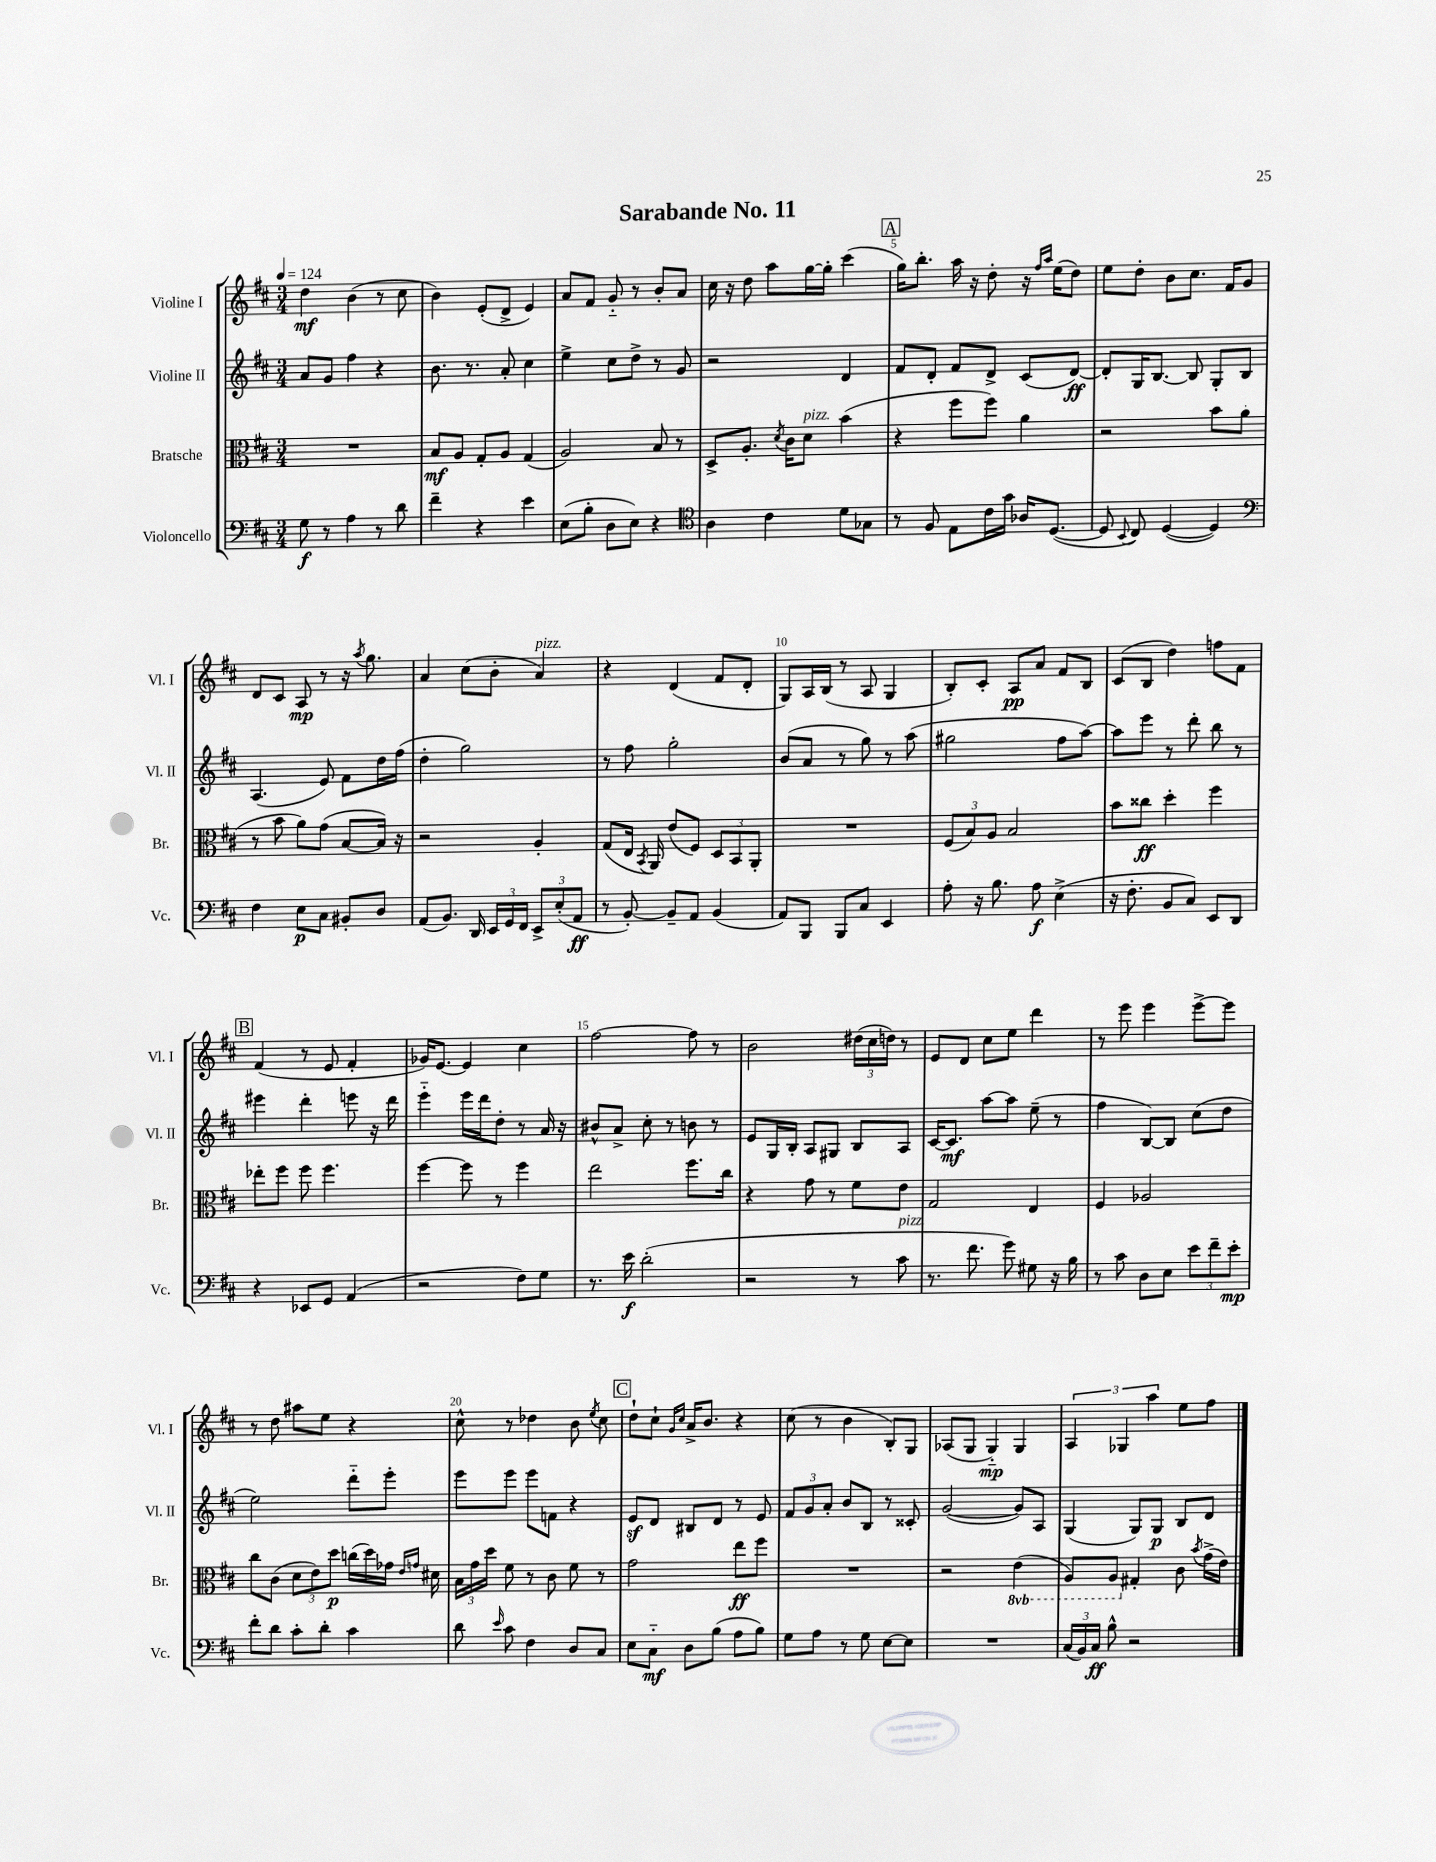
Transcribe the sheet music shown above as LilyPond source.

\header { title = "Sarabande No. 11" }
<<
\new StaffGroup <<
\new Staff = "s0" \with { instrumentName = "Violine I" shortInstrumentName = "Vl. I" } {
    \clef treble \key d \major \numericTimeSignature \time 3/4 \tempo 4 = 124
    \autoBeamOff d''4\mf b'4( r8 cis''8 |
    b'4) e'8[-.( d'8]-> e'4) |
    a'8[ fis'8] g'8-_ r8 b'8[-. a'8] |
    cis''16 r16 d''8 a''8[ g''16~ g''16]-. cis'''4( |
    \mark \markup { \box "A" } g''16[) b''8.]-. a''16 r16 d''8-. r16 \grace { fis''16[ a''16] } e''16[( d''8]) |
    e''8[ d''8]-. b'8[ cis''8.] fis'16[ g'8] |
    d'8[ cis'8] a8\mp r8 r16 \acciaccatura { a''8 } g''8. |
    a'4 cis''8[( b'8]-. a'4^\markup { \italic "pizz." }) |
    r4 d'4( fis'8[ d'8]-. |
    g8[) a16 b16]( r8 a8 g4 |
    b8[-.) cis'8]-. a8[\pp a'8] fis'8[ b8] |
    cis'8[( b8] d''4) f''8[ fis'8] |
    \mark \markup { \box "B" } fis'4( r8 e'8 fis'4-. |
    ges'16[) e'8.]~ e'4 cis''4 |
    fis''2~ fis''8 r8 |
    b'2 \tuplet 3/2 { dis''16[( cis''16 d''16]) } r8 |
    e'8[ d'8] cis''8[ e''8] d'''4 |
    r8 e'''8 e'''4 e'''8[~-> e'''8] |
    r8 d''8 ais''8[ e''8] r4 |
    cis''8-^ r8 des''4 b'8 \acciaccatura { e''8 } cis''8 |
    \mark \markup { \box "C" } d''8[-! cis''8]-! \grace { g'16[ cis''16] } a'16[-> b'8.] r4 |
    cis''8( r8 b'4 b8[-.) g8] |
    aes8[( g8] g4-_\mp) g4 |
    \tuplet 3/2 { a4 ges4 a''4 } e''8[ fis''8] \bar "|." |
}
\new Staff = "s1" \with { instrumentName = "Violine II" shortInstrumentName = "Vl. II" } {
    \clef treble \key d \major \numericTimeSignature \time 3/4
    \autoBeamOff a'8[ g'8] fis''4 r4 |
    b'8. r8. a'8-. cis''4 |
    e''4-> cis''8[ d''8]-> r8 g'8 |
    r2 d'4 |
    \mark \markup { \box "A" } fis'8[ d'8]-. fis'8[ d'8]-> cis'8[( d'8]~\ff) |
    d'8[-. g16 b8.]~ b8 g8[-. b8] |
    a4.( e'8) fis'8[ d''16 fis''16]( |
    d''4-. g''2) |
    r8 fis''8 g''2-. |
    b'8[( a'8] r8 g''8) r8 a''8( |
    gis''2 fis''8[ a''8]~) |
    a''8[ e'''8] r8 d'''8-. b''8 r8 |
    \mark \markup { \box "B" } eis'''4 d'''4-. e'''8 r16 d'''16 |
    e'''4-_ e'''16[ d'''16 d''8]-. r8 a'16 r16 |
    bis'8[-^ a'8]-> cis''8-. r8 b'8 r8 |
    e'8[ g16 b16]-. a8[ gis8] b8[ a8] |
    cis'16[~ cis'8.]\mf a''8[~ a''8] e''8--( r8 |
    fis''4 b8[~) b8] cis''8[( d''8] |
    e''2) d'''8[-_ e'''8]-. |
    e'''8[ e'''8] e'''8[ f'8] r4 |
    \mark \markup { \box "C" } e'8[\sf d'8] bis8[ d'8] r8 e'8 |
    \tuplet 3/2 { fis'8[ g'8 a'8]-. } b'8[ b8] r8 cisis'8-. |
    g'2~( g'8[) a8] |
    g4( g8[) g8]\p b8[ d'8] \bar "|." |
}
\new Staff = "s2" \with { instrumentName = "Bratsche" shortInstrumentName = "Br." } {
    \clef alto \key d \major \numericTimeSignature \time 3/4 \set Staff.ottavationMarkups = #ottavation-simple-ordinals
    \autoBeamOff R2. |
    b8[\mf a8] g8[-. a8] g4( |
    a2) b8 r8 |
    d8[-> a8.]-. \acciaccatura { d'8 } cis'16[ d'8]^\markup { \italic "pizz." } b'4( |
    \mark \markup { \box "A" } r4 fis''8[ fis''8]) a'4 |
    r2 b'8[ a'8]( |
    r8 b'8 a'8[) g'8]( b8[~ b16]) r16 |
    r2 a4-. |
    g8[( e16] \acciaccatura { b,8 } a,16) e'8[( fis8]) \tuplet 3/2 { d8[ b,8 a,8]-. } |
    R2. |
    \tuplet 3/2 { fis8[( b8) a8] } b2 |
    b'8[ cisis''8]\ff d''4-. fis''4 |
    \mark \markup { \box "B" } ees''8[-. fis''8] fis''8 fis''4. |
    fis''4~ fis''8 r8 fis''4 |
    e''2 fis''8.[ cis''16] |
    r4 g'8 r8 fis'8[ e'8] |
    g2 e4 |
    fis4 aes2 |
    cis''8[ cis'8]( \tuplet 3/2 { d'8[ e'8) d''8]\p } c''16[( d''16) ges'16] \grace { e'16[ g'16] } dis'16 |
    \tuplet 3/2 { b16[ g'16 d''16] } fis'8 r8 cis'8 fis'8 r8 |
    \mark \markup { \box "C" } g'2 e''8[\ff fis''8] |
    R2. |
    r2 \ottava #-1 e4( |
    a,8[) a,8] \ottava #0 gis4-. cis'8 \acciaccatura { b'8 } g'16[->( e'16]) \bar "|." |
}
\new Staff = "s3" \with { instrumentName = "Violoncello" shortInstrumentName = "Vc." } {
    \clef bass \key d \major \numericTimeSignature \time 3/4
    \autoBeamOff g8\f r8 a4 r8 d'8 |
    fis'4-- r4 e'4 |
    e8[( b8]-. d8[ e8]) r4 |
    \clef tenor a4 cis'4 d'8[ ges8] |
    \mark \markup { \box "A" } r8 fis8 e8[ cis'16 g'16] aes16[ d8.]~( |
    d8 \appoggiatura { b,8 } cis8) d4~( d4) |
    \clef bass fis4 e8[\p cis8] bis,8[-. d8] |
    a,8[( b,8.]) d,16 \tuplet 3/2 { e,16[ g,16 fis,16] } \tuplet 3/2 { e,8[-> e8-.( a,8]\ff } |
    r8 b,8~-.) b,8[-- a,8] b,4( |
    a,8[) b,,8] b,,8[ cis8] e,4 |
    a8-. r16 b8. a8\f e4->( |
    r16 fis8.-. b,8[ cis8]) e,8[ d,8] |
    \mark \markup { \box "B" } r4 ees,8[ g,8] a,4( |
    r2 fis8[) g8] |
    r8. e'16\f d'2-.( |
    r2 r8 cis'8^\markup { \italic "pizz." } |
    r8. fis'8. g'8) gis8 r16 b16 |
    r8 cis'8 d8[ e8] \tuplet 3/2 { e'8[ fis'8-- e'8]-.\mp } |
    fis'8[-. d'8] cis'8[-. d'8]-. cis'4 |
    d'8 \grace { e'16 } cis'8 fis4 d8[ cis8] |
    \mark \markup { \box "C" } e8[ cis8]-_\mf d8[ b8]( a8[ b8]) |
    g8[ a8] r8 g8 e8[~ e8] |
    R2. |
    \tuplet 3/2 { cis16[( b,16) cis16]\ff } b8-^ r2 \bar "|." |
}
>>
>>
\layout { \context { \Score \override BarNumber.break-visibility = ##(#f #t #t) barNumberVisibility = #(every-nth-bar-number-visible 5) } }
